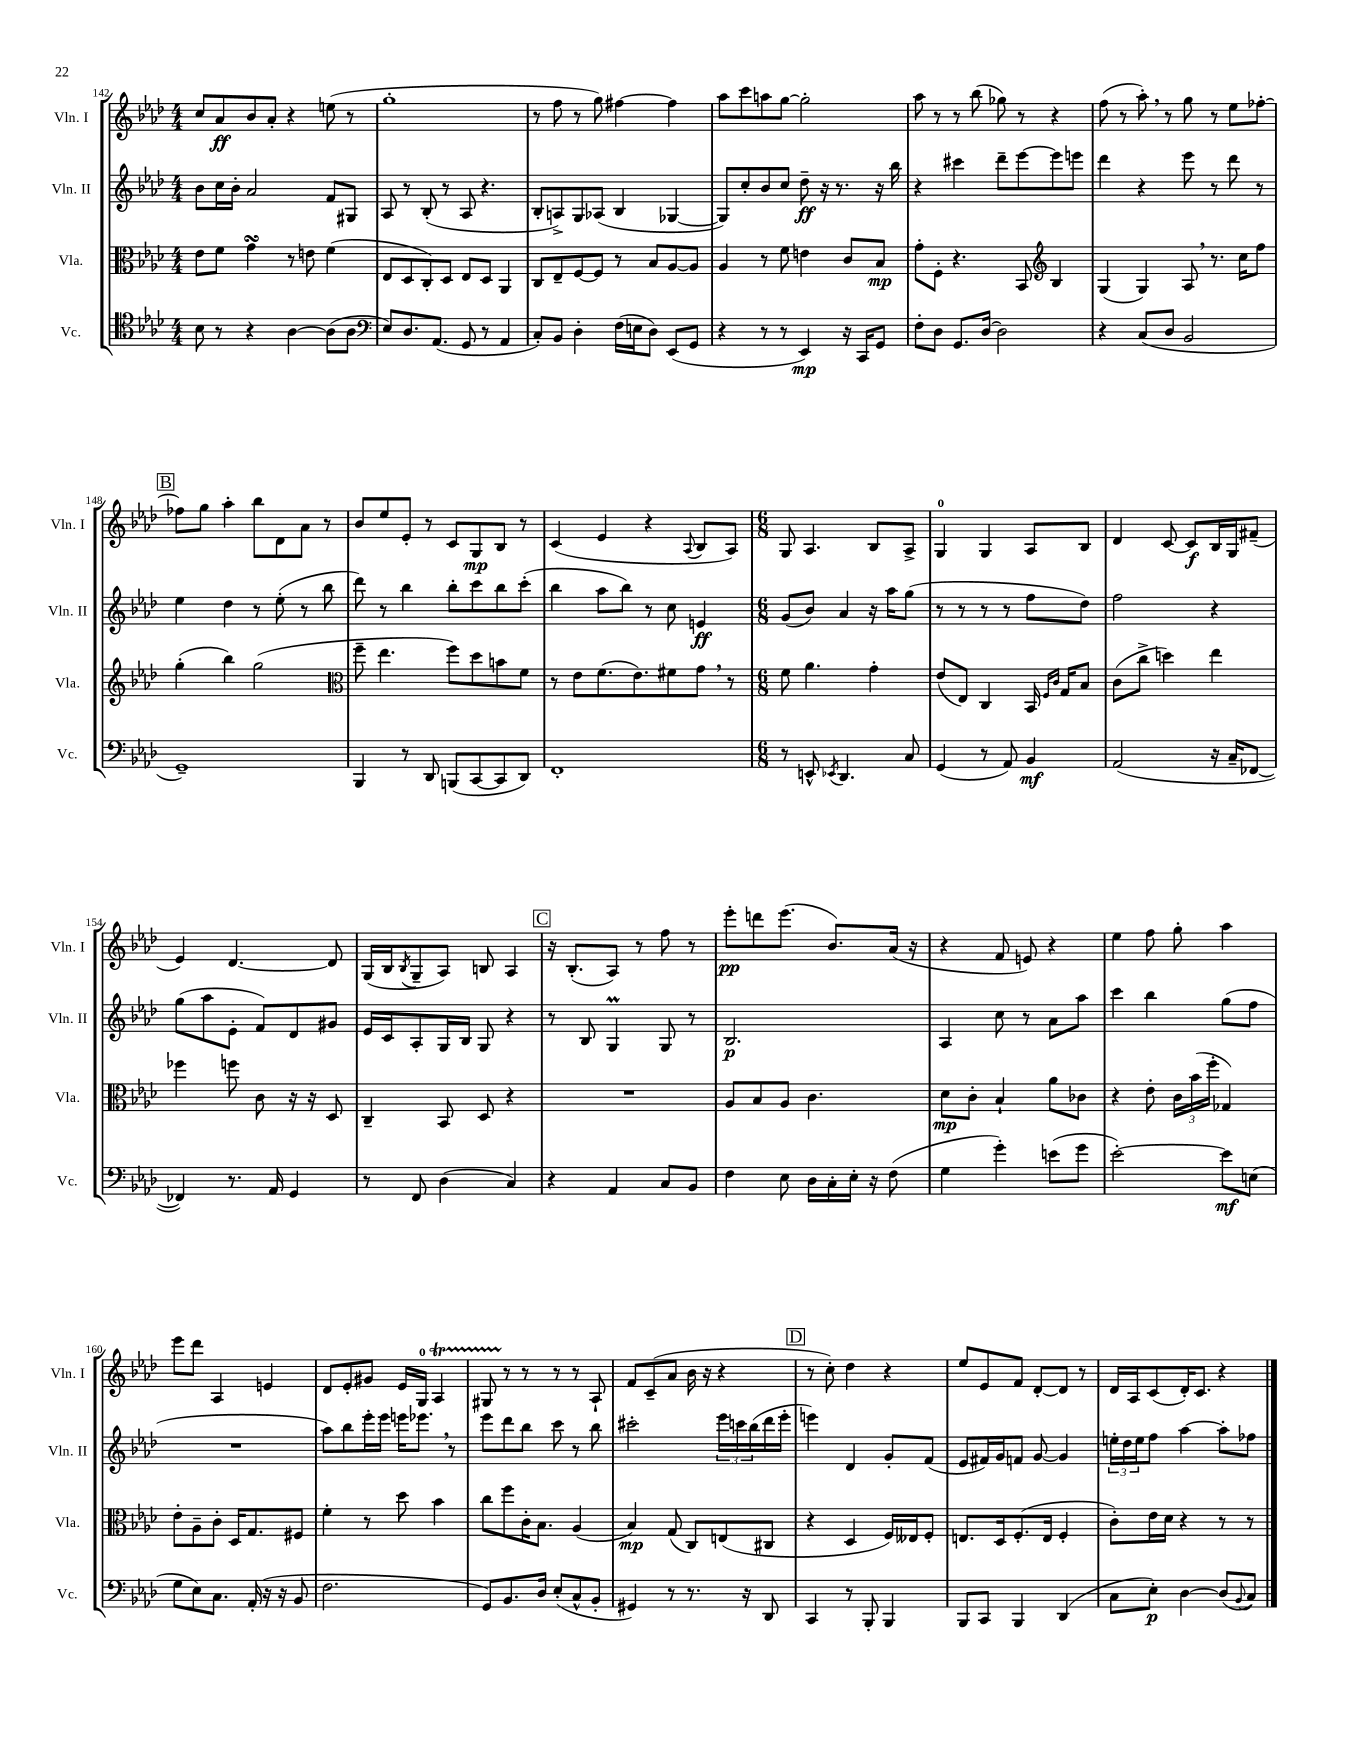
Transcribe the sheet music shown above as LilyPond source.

<<
\new StaffGroup <<
\new Staff = "s0" \with { instrumentName = "Vln. I" shortInstrumentName = "Vln. I" } {
    \clef treble \key aes \major \numericTimeSignature \time 4/4
    c''8 aes'8\ff bes'8 aes'8-. r4 e''8( r8 |
    g''1-. |
    r8 f''8 r8 g''8) fis''4~ fis''4 |
    aes''8 c'''8 a''8 g''8~ g''2-. |
    aes''8 r8 r8 bes''8( ges''8) r8 r4 |
    f''8( r8 aes''8-.) \breathe r8 g''8 r8 ees''8 fes''8~-. |
    \mark \markup { \box "B" } fes''8 g''8 aes''4-. bes''8 des'8 aes'8 r8 |
    bes'8 ees''8 ees'8-. r8 c'8 g8\mp bes8 r8 |
    c'4( ees'4 r4 \appoggiatura { aes8 } bes8 aes8) |
    \numericTimeSignature \time 6/8 g8 aes4. bes8 aes8-> |
    g4-0 g4 aes8 bes8 |
    des'4 c'8~ c'8\f bes16 g16 fis'8--( |
    ees'4) des'4.~ des'8 |
    g16( bes16 \acciaccatura { bes8 } g8-- aes8) b8 aes4 |
    \mark \markup { \box "C" } r16 bes8.-.( aes8) r8 f''8 r8 |
    ees'''8-.\pp d'''8 ees'''8.( bes'8.) aes'16( r16 |
    r4 f'8 e'8) r4 |
    ees''4 f''8 g''8-. aes''4 |
    ees'''8 des'''8 aes4 e'4 |
    des'8 ees'8-. gis'8 ees'16 g16-0 aes4\startTrillSpan |
    gis8 r8\stopTrillSpan r8 r8 r8 aes8-! |
    f'8 c'8--( aes'8 bes'16 r16 r4 |
    \mark \markup { \box "D" } r8 c''8-.) des''4 r4 |
    ees''8 ees'8 f'8 des'8~-. des'8 r8 |
    des'16 aes16 c'8( des'16-.) c'8. r4 \bar "|." |
}
\new Staff = "s1" \with { instrumentName = "Vln. II" shortInstrumentName = "Vln. II" } {
    \clef treble \key aes \major \numericTimeSignature \time 4/4
    bes'8 c''16 bes'16-. aes'2 f'8 gis8 |
    aes8 r8 bes8-.( r8 aes8 r4. |
    bes8-. a8->) g8 aes8( bes4 ges4~ |
    ges8) c''8-. bes'8 c''8 des''8--\ff r16 r8. r16 bes''16 |
    r4 cis'''4 des'''8-- ees'''8~ ees'''8 e'''8 |
    des'''4 r4 ees'''8 r8 des'''8 r8 |
    \mark \markup { \box "B" } ees''4 des''4 r8 ees''8-.( r8 bes''8 |
    des'''8) r8 bes''4 bes''8-. c'''8 bes''8 c'''8-.( |
    bes''4 aes''8 bes''8) r8 c''8 e'4\ff |
    \numericTimeSignature \time 6/8 g'8( bes'8) aes'4 r16 aes''16 g''8( |
    r8 r8 r8 r8 f''8 des''8) |
    f''2 r4 |
    g''8( aes''8 ees'8-. f'8) des'8 gis'8 |
    ees'16 c'16 aes8-. g16 bes16 g8 r4 |
    \mark \markup { \box "C" } r8 bes8 g4\prall g8 r8 |
    bes2.\p |
    aes4 c''8 r8 aes'8 aes''8 |
    c'''4 bes''4 g''8( f''8 |
    R2. |
    aes''8) bes''8 ees'''16-. ees'''16 e'''16 ees'''8. \breathe r8 |
    ees'''8 des'''8 bes''8 c'''8 r8 bes''8 |
    cis'''2-. \tuplet 3/2 { ees'''16 c'''16 bes''16( } des'''16 ees'''16-. |
    \mark \markup { \box "D" } e'''4) des'4 g'8-. f'8( |
    ees'8 fis'16) g'16 f'8 g'8~ g'4 |
    \tuplet 3/2 { e''16-. des''16 e''16 } f''8 aes''4~ aes''8-. fes''8 \bar "|." |
}
\new Staff = "s2" \with { instrumentName = "Vla." shortInstrumentName = "Vla." } {
    \clef alto \key aes \major \numericTimeSignature \time 4/4
    ees'8 f'8 g'4\turn r8 e'8 f'4( |
    ees8 des8 c8-.) des8 ees8 des8 aes,4 |
    c8 ees8-- f8~ f8 r8 bes8 aes8~ aes8 |
    aes4 r8 f'8 e'4 c'8 bes8\mp |
    g'8-. f8-. r4. bes,8 \clef treble bes4 |
    g4( g4) aes8 \breathe r8. c''16 f''8 |
    \mark \markup { \box "B" } g''4-.( bes''4) g''2( |
    \clef alto f''8-- ees''4. f''8) des''8 b'8 f'8 |
    r8 ees'8 f'8.( ees'8.) fis'8 g'8 \breathe r8 |
    \numericTimeSignature \time 6/8 f'8 aes'4. g'4-. |
    ees'8( ees8) c4 bes,16 \grace { f16 c'16 } g16 bes8 |
    c'8( c''8-> d''4) ees''4 |
    fes''4 f''8 c'8 r16 r16 des8 |
    c4-- bes,8 des8 r4 |
    \mark \markup { \box "C" } R2. |
    aes8 bes8 aes8 c'4. |
    des'8\mp c'8-. bes4-! aes'8 ces'8 |
    r4 ees'8-. \tuplet 3/2 { c'16 bes'16( f''16-. } ges4) |
    ees'8-. aes8-- c'8-. des16 g8. fis8 |
    f'4-. r8 des''8 bes'4 |
    c''8 f''8 c'16-. bes8. aes4( |
    bes4\mp) g8( c8) e8( cis8 |
    \mark \markup { \box "D" } r4 des4 f16) eeses16 f8-. |
    e8. des16 f8.-.( e16 f4-. |
    c'8-.) ees'16 des'16 r4 r8 r8 \bar "|." |
}
\new Staff = "s3" \with { instrumentName = "Vc." shortInstrumentName = "Vc." } {
    \clef tenor \key aes \major \numericTimeSignature \time 4/4
    bes8 r8 r4 aes4~ aes8( aes8 |
    \clef bass ees8) des8. aes,8.( g,8 r8 aes,4 |
    c8-.) bes,8 des4-. f16( e16 des8) ees,8( g,8 |
    r4 r8 r8 ees,4\mp) r16 c,16 g,8 |
    f8-. des8 g,8. des16~ des2 |
    r4 c8( des8 bes,2 |
    \mark \markup { \box "B" } g,1--) |
    bes,,4 r8 des,8 b,,8( c,8~ c,8 des,8) |
    f,1-. |
    \numericTimeSignature \time 6/8 r8 e,8-^ \acciaccatura { ees,8 } des,4. c8 |
    g,4( r8 aes,8) bes,4\mf |
    aes,2( r16 c16-- fes,8~ |
    fes,4) r8. aes,16 g,4 |
    r8 f,8 des4( c4) |
    \mark \markup { \box "C" } r4 aes,4 c8 bes,8 |
    f4 ees8 des16 c16-. ees16-. r16 f8( |
    g4 g'4-.) e'8( g'8 |
    ees'2~-.) ees'8\mf e8( |
    g8 ees8) c8. aes,16-.( r16 r16 bes,8 |
    f2. |
    g,8) bes,8. des16 ees8-.( c8-^ bes,8-. |
    gis,4) r8 r8. r16 des,8 |
    \mark \markup { \box "D" } c,4 r8 bes,,8-. bes,,4 |
    bes,,8 c,8 bes,,4 des,4( |
    c8 ees8-.\p) des4~ des8( \appoggiatura { bes,8 } c8) \bar "|." |
}
>>
>>
\layout { \context { \Score currentBarNumber = #142 } }
